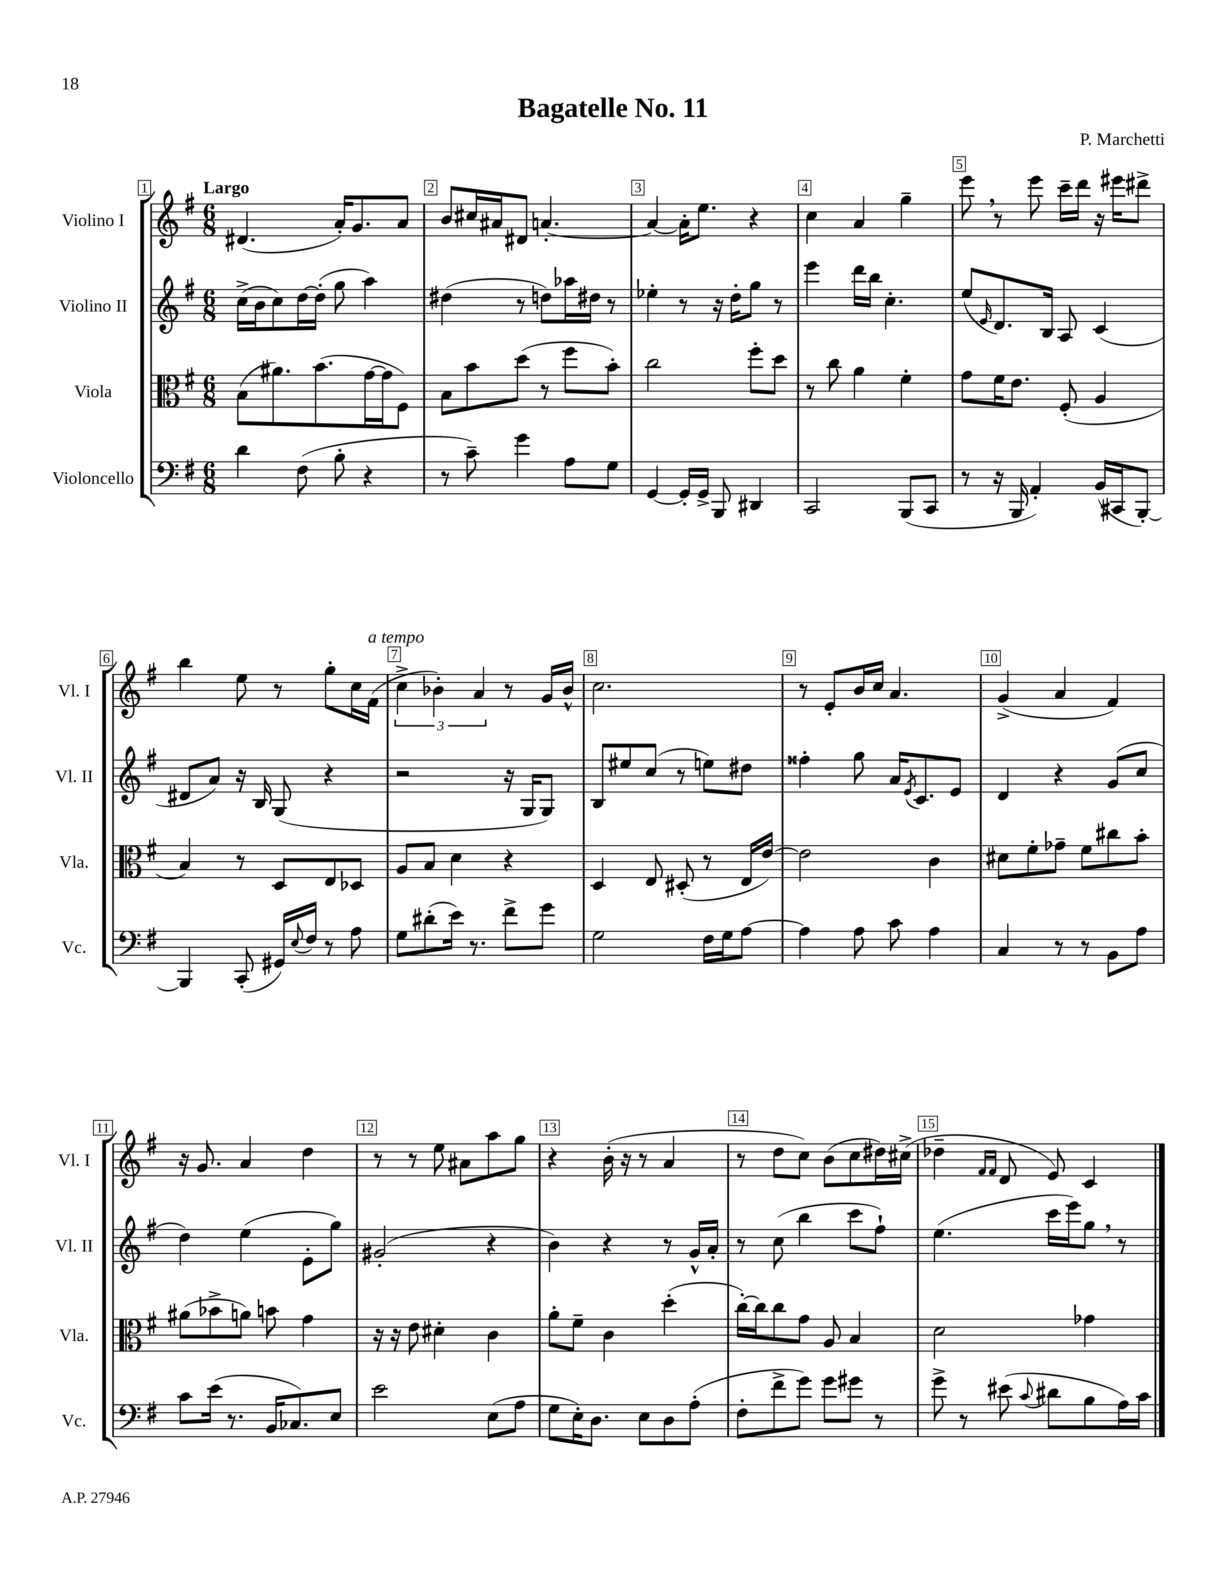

**kern	**kern	**kern	**kern
*part4	*part3	*part2	*part1
*staff4	*staff3	*staff2	*staff1
*I"Violoncello	*I"Viola	*I"Violino II	*I"Violino I
*I'Vc.	*I'Vla.	*I'Vl. II	*I'Vl. I
*clefF4	*clefC3	*clefG2	*clefG2
*k[f#]	*k[f#]	*k[f#]	*k[f#]
*M6/8	*M6/8	*M6/8	*M6/8
=1	=1	=1	=1
!	!	!	!LO:TX:a:B:t=Largo
4d\	(8B\L	(16cc^\LL	(4.d#X/
.	.	16b\J	.
.	8.a#X\)	8cc\)	.
(8F#\	.	[16dd\L	.
.	(8.b\	(16dd'\JJ]	.
8B'\	.	8gg\	16a'/KL)
.	.	.	8.g/
4r	[16g\L	4aa\)	.
.	16g\J]	.	.
.	8F#\J)	.	8a/J
=2	=2	=2	=2
8r	8B\L	(4dd#X\	8b/L
8c~\)	8b\	.	16cc#X/L
.	.	.	16a#X/J
4g\	(8dd\J	8r	8d#X/J
.	8r	8ddn\L)	[4.an'/
8A\L	8ff#\L	16aa-X\L	.
.	.	16dd#X\JJ	.
8G\J	8b'\J)	8r	.
=3	=3	=3	=3
[4GG/	2cc\	4ee-X'\	4a/_
16GG'/LL]	.	8r	16a'\KL]
16GG^/JJ	.	.	8.ee\J
8BBB/	.	16r	.
.	.	16dd'\KL	.
4DD#X/	8ff#'\L	8gg\J	4r
.	8dd\J	8r	.
=4	=4	=4	=4
2CC/	8r	4eee\	4cc\
.	8cc\	.	.
.	4a\	16ddd\LL	4a/
.	.	16bb\JJ	.
.	.	4.cc'\	.
(8BBB/L	4f#'\	.	4gg~\
8CC/J	.	.	.
=5	=5	=5	=5
8r	8g\L	(8ee/L	8eee,\
.	.	16qqe/	.
16r	16f#\K	8.d/)	8r
16BBB/	8.e\J	.	.
4AA'/)	.	.	8eee\
.	.	16B/Jk	.
.	(8F#'/	8A/	16ccc~\LL
.	.	.	16ddd\JJ
(16BB/LL	4A/	(4c/	16r
16CC#X/J	.	.	16eee#X\KL
[8BBB'/J)	.	.	8ddd#X^\J
!!LO:LB:g=z
=6	=6	=6	=6
4BBB/]	4B/)	8d#X/L	4bb\
.	.	8a/J)	.
(8CC'/	8r	16r	8ee\
.	.	16B/	.
16GG#X/LL)	8D/L	(8G/	8r
8qqE/	.	.	.
16F#/JJ	.	.	.
8r	8E/	4r	8gg'\L
8A\	8D-X/J	.	16cc\L
!	!	!	!LO:TX:a:i:t=a tempo
.	.	.	(16f#\JJ
=7	=7	=7	=7
8G\L	8A/L	2r	6cc^\
(8d#X'\	8B/J	.	.
.	.	.	6b-X'\)
16e\Jk)	4d\	.	.
8.r	.	.	.
.	.	.	6a/
8f#^\L	4r	16r	8r
.	.	16G/KL	.
8g\J	.	8G/J)	16g/LL
.	.	.	16b-^^/JJ
=8	=8	=8	=8
2G\	4D/	8B/L	2.cc\
.	.	8ee#X/	.
.	8E/	(8cc/J	.
.	(8D#X'/	8r	.
16F#\LL	8r	8een\L)	.
16G\J	.	.	.
[8A\J	16E/LL	8dd#X\J	.
.	[16e/JJ)	.	.
=9	=9	=9	=9
4A\]	2e\]	4ff##X'\	8r
.	.	.	8e'/L
8A\	.	8gg\	16b/L
.	.	.	16cc/JJ
8c\	.	16a/KL	4.a/
.	.	8qe/	.
.	.	8.c/	.
4A\	4c\	.	.
.	.	8e/J	.
=10	=10	=10	=10
4C/	8d#X\L	4d/	(4g^/
.	8f#'\	.	.
8r	8g-X~\J	4r	4a/
8r	8f#\L	.	.
8BB\L	8cc#X\	(8g/L	4f#/)
8A\J	8b'\J	8cc/J	.
!!LO:LB:g=z
=11	=11	=11	=11
8c\L	(8a#X\L	4dd\)	16r
.	.	.	8.g/
(16e\Jk	8b-X^\	.	.
8.r	.	.	.
.	8an\J)	(4ee\	4a/
16BB/KL	8bn\	.	.
8.C-X/)	.	.	.
.	4g\	8e'\L	4dd\
8E/J	.	8gg\J)	.
=12	=12	=12	=12
2e\	16r	(2g#X'/	8r
.	16r	.	.
.	8e\	.	8r
.	4d#X'\	.	8ee\
.	.	.	8a#X\L
(8E\L	4c\	4r	8aa\
8A\J	.	.	8gg\J
=13	=13	=13	=13
8G\L	8a'\L	4b\)	4r
16E'\K)	8f#~\J	.	.
8.D\J	.	.	.
.	4c\	4r	(16b'\
.	.	.	16r
8E\L	.	.	8r
8D\	(4dd'\	8r	4a/
(8A'\J	.	16g^^/LL	.
.	.	16a'/JJ	.
=14	=14	=14	=14
8F#'\L	[16cc'\LL)	8r	8r
.	16cc\J]	.	.
8f#^\	8cc\	(8cc\	8dd\L
8g\J)	8g\J	4bb\	8cc\J)
8g\L	8A/	.	(8b\L
8g#X\J	4B/	8ccc\L	8cc\
8r	.	8ff#`\J)	16dd#X\L)
.	.	.	(16cc#X^\JJ
=15	=15	=15	=15
8g^\	2d\	(4.ee\	4dd-X~\
8r	.	.	.
.	.	.	16qqf#/LL
.	.	.	16qqf#/JJ
(8e#X\	.	.	8d/
8qqc/	.	.	.
8d#X\L	.	16ccc\LL	8e/)
.	.	16eee\J)	.
8B\	4g-X\	8gg,\J	4c/
16A\L)	.	8r	.
16c\JJ	.	.	.
==	==	==	==
*-	*-	*-	*-
